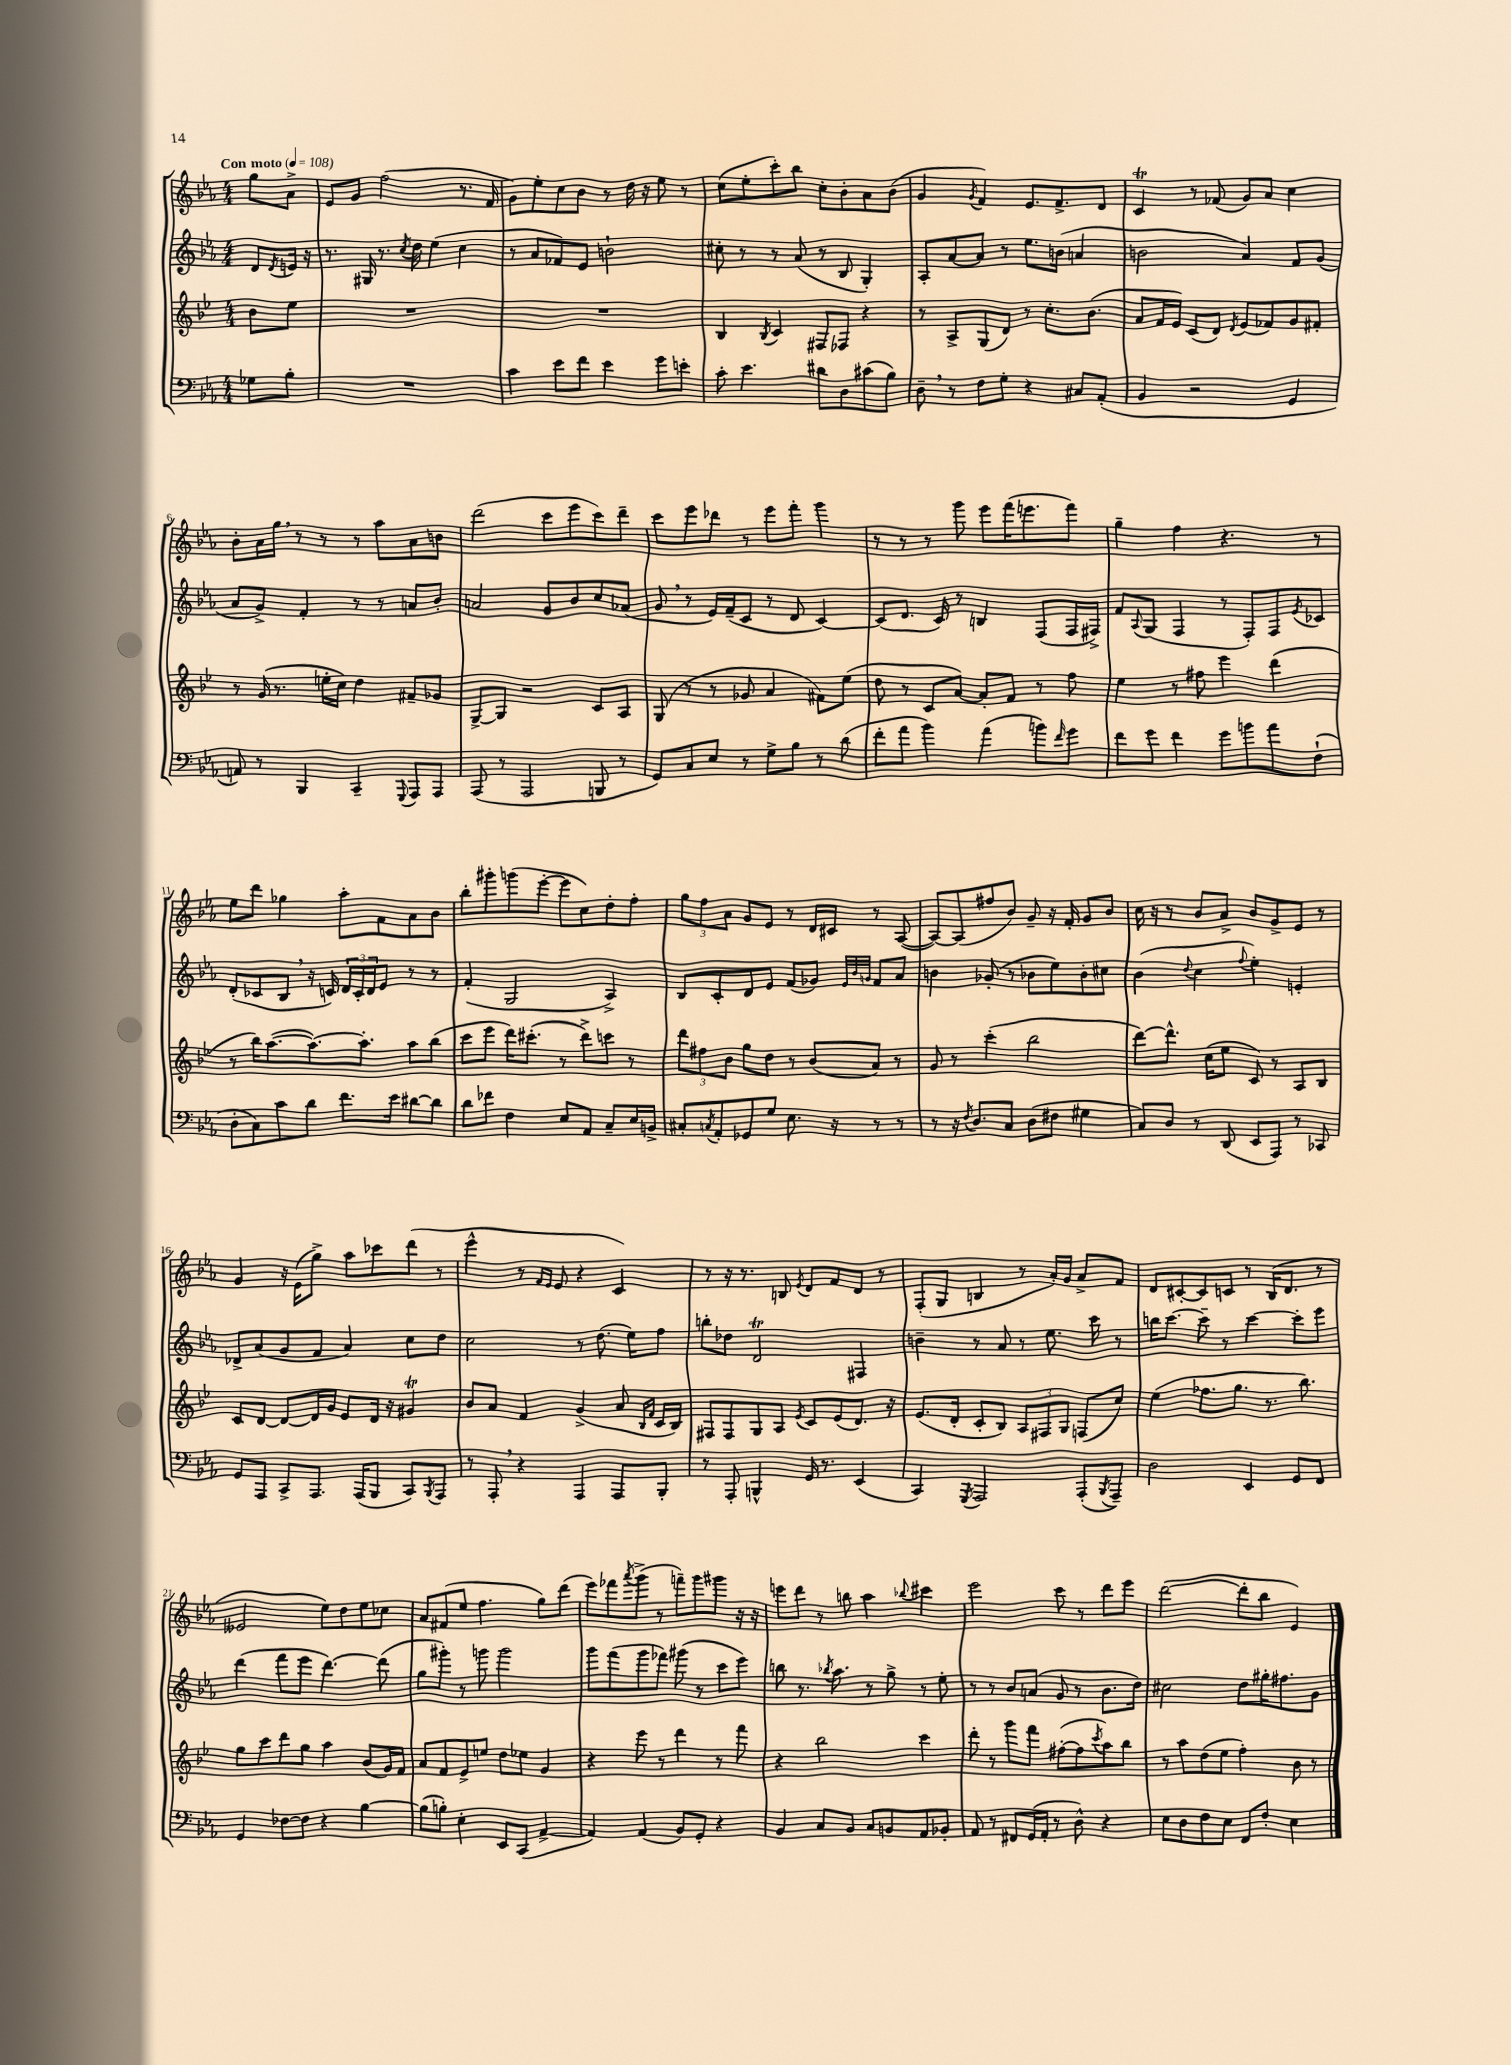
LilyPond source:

<<
\new StaffGroup <<
\new Staff = "s0" {
    \clef treble \key ees \major \numericTimeSignature \time 4/4 \partial 4 \tempo "Con moto" 4 = 108
    g''8 aes'8-> |
    ees'8 g'8 f''2( r8. f'16 |
    g'8) ees''8-. c''8 bes'8 r8 d''16 r16 ees''8 r8 |
    c''8( ees''8-. c'''8-.) bes''8 c''8-. bes'8-. aes'8 bes'8( |
    g'4 \acciaccatura { g'8 } f'4) ees'8. f'8.-> d'8 |
    c'4\trill r8 fes'8( g'8) aes'8 c''4 |
    bes'8-. aes'16 g''16 \breathe r8 r8 r8 aes''8 aes'8 b'8 |
    d'''2( c'''8 ees'''8 c'''8) d'''8-- |
    c'''8 ees'''8 des'''8 r8 ees'''8 f'''8-. g'''4 |
    r8 r8 r8 g'''8 ees'''8 f'''16( e'''8. f'''8) |
    g''4-- f''4 r4. r8 |
    ees''8 d'''8 ges''4 aes''8-. f'8 aes'8 bes'8 |
    bes''8-. gis'''8-. g'''8( ees'''8~-. ees'''8 c''8) d''8-. f''8-. |
    \tuplet 3/2 { g''8 f''8 aes'8 } g'8 ees'8 r8 d'16 cis'16 r8 aes8~( |
    aes8~) aes8( fis''8 bes'8) g'8-- r16 f'16-. g'8 bes'8 |
    c''16 r16 r8 bes'8 aes'8-> bes'8 g'8-> ees'8 r8 |
    g'4 r16 ees'16( g''8->) aes''8 ces'''8 d'''8( r8 |
    ees'''4-^ r8 \grace { f'16 ees'16 } ees'8 r4 c'4) |
    r8 r16 r8. b8 \acciaccatura { ees'8 } d'8 f'8 d'8 r8 |
    f8-.( g8 b4 r8 aes'16-.) g'16 aes'8-> f'8 |
    d'8 cis'8~-. cis'8 c'8 r8 bes16( d'8. r8 |
    eeses'2 ees''8) d''8 ees''8 ces''8 |
    aes'8 fis'8( ees''8 f''4. g''8) d'''8( |
    ees'''8) fes'''8 \acciaccatura { aes'''8 } g'''8->( r8 f'''8--) g'''8 gis'''8 r16 r16 |
    e'''8 d'''8 r8 b''8 aes''4 \appoggiatura { bes''8 } cis'''4 |
    ees'''2 c'''8 r8 d'''8 ees'''8 |
    d'''2~( d'''8-. bes''8 ees'4) \bar "|." |
}
\new Staff = "s1" {
    \clef treble \key ees \major \numericTimeSignature \time 4/4 \partial 4
    d'8 \acciaccatura { d'8 } e'16 r16 |
    r8. gis16 r8. \acciaccatura { c''8 } d''16 ees''4( c''4 |
    r8 aes'8 fes'8) ees'8 b'2-! |
    cis''8-. r8 r8 aes'8( r8 bes8 g4-.) |
    aes8-. aes'8~ aes'8 r8 ees''8. b'16( a'4 |
    b'2 aes'4) f'8 g'8( |
    aes'8 g'8->) f'4-. r8 r8 a'8 bes'8-. |
    a'2 g'8 bes'8 c''8 aes'8( |
    g'8 \breathe r8 ees'16) f'16--( c'8 r8 d'8 c'4~) |
    c'8( d'8. c'16) r8 b4 f8( f16 fis16->) |
    f'8 \appoggiatura { aes8 } g8( f4 r8 f8-.) f8 \acciaccatura { ees'8 } ces'8 |
    d'8-.( ces'8 bes8 \breathe r16 c'16) \tuplet 3/2 { d'16 c'16-. d'16 } ees'8 r8 r8 |
    f'4-.( g2 aes4->) |
    bes8 c'8-. d'8 ees'8 f'8( ges'8) \grace { ees'32 bes'32 g'32 } f'8 aes'8 |
    b'4 ges'8-.( r8 bes'8 ees''8) bes'8-. cis''8 |
    bes'4( \appoggiatura { d''8 } c''4 \appoggiatura { f''8 } ees''4-.) e'4-. |
    des'8-> aes'8( g'8 f'8 aes'4) c''8 d''8 |
    c''2 r8 d''8.( ees''16) f''8 |
    b''8-. des''8 d'2\trill fis4 |
    b'4-- r8 aes'8 r8 ees''8. c'''16 r8 |
    b''16 c'''8.~ c'''8-- r8 c'''4~ c'''8-. ees'''8 |
    d'''4( f'''8 ees'''8 d'''4.~) d'''8( |
    g''8 gis'''8-.) r8 g'''8 g'''2 |
    g'''8 f'''8( g'''8 fes'''8) gis'''8( r8 c'''8 ees'''8) |
    b''8 r8. \acciaccatura { bes''8 } aes''8. r8 g''8-> r8 ees''8-. |
    r8 r8 bes'8 a'8( g'8 r8 bes'8. d''16) |
    cis''2 d''8 gis''16-. fis''8. g'8 \bar "|." |
}
\new Staff = "s2" {
    \clef treble \key bes \major \numericTimeSignature \time 4/4 \partial 4
    bes'8 ees''8 |
    R1 |
    R1 |
    bes4 \acciaccatura { bes8 } c'4 fis8 fes8 r4 |
    r8 a8-> g8( d'8) r8 c''8.-. bes'8.( |
    a'8 f'16 ees'16) c'8( d'8) \acciaccatura { d'8 } ees'8( fes'8) g'8 fis'8-. |
    r8 g'16( r8. e''16-. c''16) d''4 fis'8-- ges'8 |
    g8~-> g8 r2 c'8 a8 |
    g8( r8 r8 ges'8 a'4 fis'8) ees''8( |
    d''8 r8 c'8 a'8~) a'8-. f'8 r8 f''8 |
    ees''4 r8 fis''8 ees'''4 d'''4( |
    r8 bes''16) a''8.~( a''8.~) a''8.-. a''8 bes''8( |
    c'''8 ees'''8 d'''16) cis'''8.-.( r8 d'''8->) c'''8 r8 |
    \tuplet 3/2 { d'''8 fis''8 bes'8 } g''8 d''8 r8 bes'8( a'8) r8 |
    g'8 r8 c'''4-.( bes''2 |
    d'''8~) d'''8.-^ c''16( ees''8 c'8) r8 a8 bes8 |
    c'8 d'8~ d'8~ d'16 g'16 ees'8 d'16 r16 gis'4\trill |
    bes'8 a'8 f'4 g'4->( a'8 \grace { bes16 f'16 } c'16 bes16) |
    fis8 fis8 g8 a8 \acciaccatura { ees'8 } c'8 ees'8( d'8.) r16 |
    ees'8.( d'16-. c'8-. bes8) \tuplet 3/2 { a8 fis8 g8 } f8( c''8) |
    ees''4( fes''8. g''8. r8. bes''8.) |
    g''8 c'''8 d'''8 g''8 a''4 bes'8( g'16) f'16 |
    a'8 f'8 ees'8-> e''8 d''8 ees''8 g'4 |
    r4 ees'''8 r8 d'''4 r8 f'''8 |
    r4 bes''2 c'''4 |
    d'''8-. r8 g'''8 f'''8 fis''8~-.( fis''8 \acciaccatura { c'''8 } a''8) bes''8 |
    r8 a''8 d''8( ees''8 f''4-.) bes'8 r8 \bar "|." |
}
\new Staff = "s3" {
    \clef bass \key ees \major \numericTimeSignature \time 4/4 \partial 4
    ges8 bes8-. |
    R1 |
    c'4 ees'8 f'8 ees'4 g'8 e'8-. |
    c'8-. ees'4. dis'8 d8 cis'8( bes8) |
    d8-- \breathe r8 f8 g8-. r4 cis8 aes,8-.( |
    bes,4 r2 g,4 |
    a,8) r8 bes,,4 c,4-- \appoggiatura { g,,8 } aes,,8 aes,,8 |
    aes,,8( r8 aes,,2 b,,8 r8 |
    g,8) c8 ees8 r8 g8-> bes8 r8 d'8( |
    f'8-. aes'8 bes'4) aes'4( b'8) \grace { f'16 } g'8 |
    f'8 g'8 f'4 g'8 b'8 aes'8 f8-!( |
    d8-. c8) c'8 d'8 f'8. ees'16 dis'8~ dis'8 |
    d'8 fes'8 f4 ees8 aes,8 c8-- ees16 b,16-> |
    cis8-. \acciaccatura { c8 } aes,8-. ges,8 g8 ees8. r16 r8 r8 |
    r8 r16 \acciaccatura { f8 } d8. c8 d8( fis8 gis4 |
    c8) d8 r8 d,8( ees,8 aes,,8) r8 ces,8 |
    g,8 aes,,8 c,8-> aes,,8. aes,,16( bes,,8 c,8) \acciaccatura { bes,,8 } aes,,8 |
    r8 aes,,8-. \breathe r4 aes,,4 aes,,8 bes,,8-. |
    r8 aes,,8-. b,,4-^ g,16 r8. ees,4( |
    c,4) \acciaccatura { g,,8 } aes,,2 aes,,8-.( \acciaccatura { bes,,8 } aes,,8--) |
    d2 ees,4 g,8 f,8 |
    g,4 fes8~ fes8 r4 bes4~ |
    bes8( b8-.) ees4-. ees,8 c,8( aes,4~-> |
    aes,4) aes,4( bes,8) g,8-. r4 |
    bes,4 c8 bes,8 c8 b,8 aes,8 bes,8-. |
    aes,8 r8 fis,8 g,16( aes,16-. r8 d8-^) r4 |
    ees8 d8 f8 ees8 f,8 f8-. ees4 \bar "|." |
}
>>
>>
